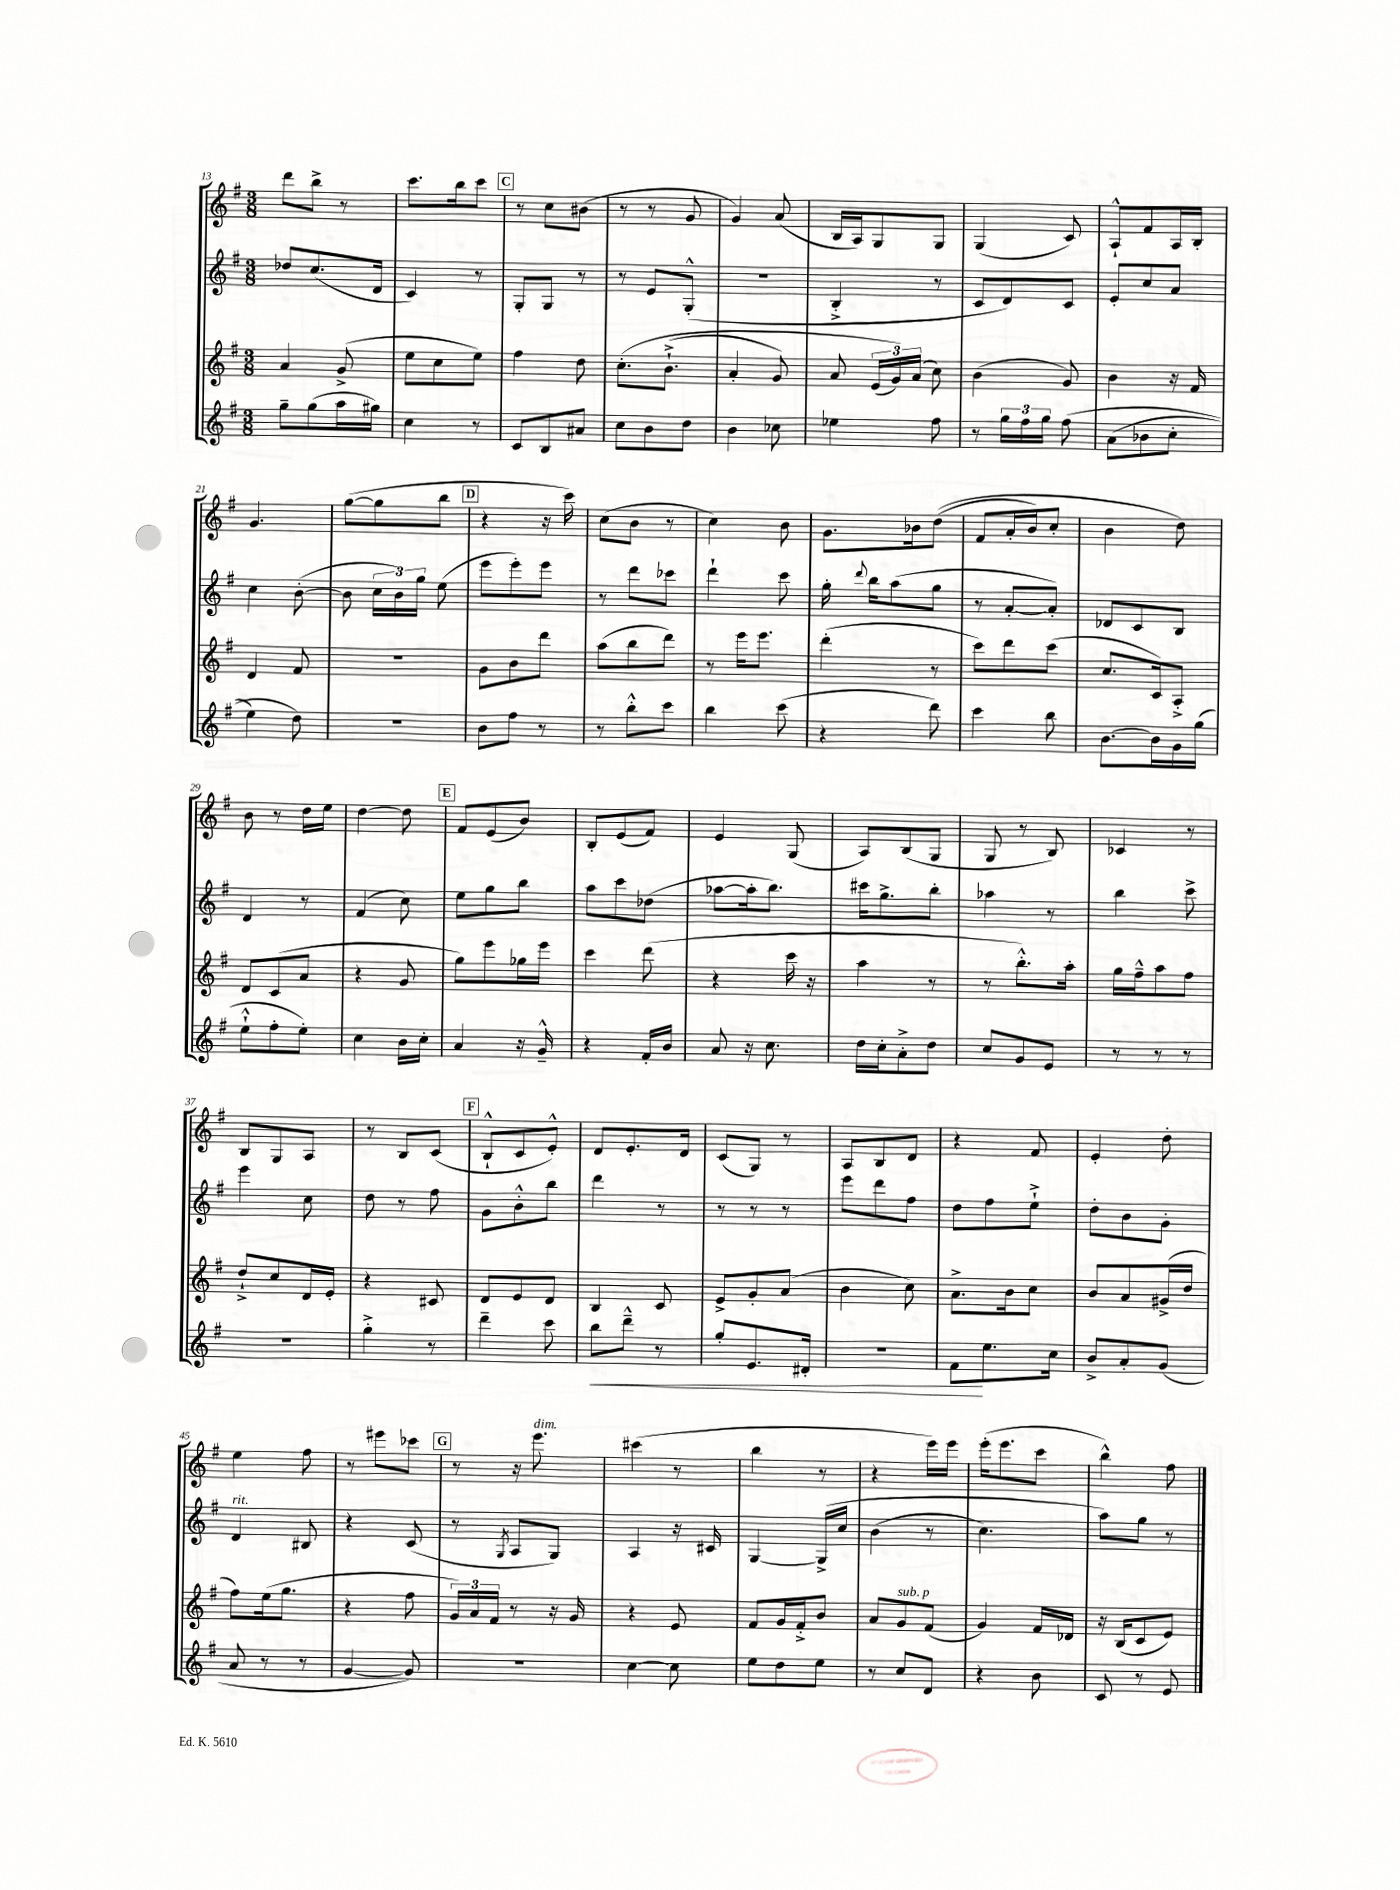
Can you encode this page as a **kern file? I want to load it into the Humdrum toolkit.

**kern	**dynam	**kern	**kern	**kern
*part4	*part4	*part3	*part2	*part1
*staff4	*staff4	*staff3	*staff2	*staff1
*clefG2	*	*clefG2	*clefG2	*clefG2
*k[f#]	*	*k[f#]	*k[f#]	*k[f#]
*M3/8	*	*M3/8	*M3/8	*M3/8
=13	=13	=13	=13	=13
8gg~\L	.	4a/	8dd-X/L	8ddd\L
(8gg\	.	.	(8.cc/	8bb^\J
16aa\L	.	(8g^/	.	8r
16gg#X\JJ)	.	.	16d/Jk	.
=14	=14	=14	=14	=14
4cc\	.	8ee\L	4c/)	8.ccc\L
.	.	8cc\	.	.
.	.	.	.	16bb\k
8r	.	8ee\J)	8r	8ccc\J
!!LO:REH:place=s1:t=C
=15	=15	=15	=15	=15
8c/L	.	4ff#\	8G'/L	8r
8B/	.	.	8G/J	8cc\L
8a#X/J	.	8dd\	8r	(8b#X\J
=16	=16	=16	=16	=16
8cc\L	.	(8.cc'\L	8r	8r
8b\	.	.	8e/L	8r
.	.	(8.b`^\J	.	.
8dd\J	.	.	(8G'^^/J	8g/
=17	=17	=17	=17	=17
4b\	.	4a'/	4.r	4g/)
8cc-X\	.	8g/)	.	(8a/
=18	=18	=18	=18	=18
4ee-X\	.	8a/	4B'^/	16B/LL
.	.	.	.	16A/J)
.	.	(24e/LL	.	8G/
.	.	24g/))	.	.
.	.	(24a/JJ	.	.
8ff#\	.	8cc\)	8r	8G/J
=19	=19	=19	=19	=19
8r	.	(4b\	8c/L	(4G/
24gg\LL	.	.	8d/)	.
24ff#\	.	.	.	.
24gg\JJ	.	.	.	.
(8ff#\	.	8g/)	8c/J	8c/)
=20	=20	=20	=20	=20
(8a\L	.	4b\	8e'/L	8A`^^/L
8b-X\	.	.	8cc/	8f#/
8cc'\J	.	16r	8a/J	16A/L
.	.	16f#/	.	16B'/JJ
!!LO:LB:g=z
=21	=21	=21	=21	=21
4ee\)	.	4d/	4cc\	4.g/
8dd\)	.	8f#/	([8b'\	.
=22	=22	=22	=22	=22
4.r	.	4.r	8b\]	([8gg\L
.	.	.	24cc\LL	8gg\]
.	.	.	24b\)	.
.	.	.	24gg\JJ	.
.	.	.	(8ee\	8bb\J
!!LO:REH:place=s1:t=D
=23	=23	=23	=23	=23
8b\L	.	8g\L	8eee\L	4r
8ff#\J	.	8b\	8eee'\)	.
8r	.	8ddd\J	8eee\J	16r
.	.	.	.	16ccc\)
=24	=24	=24	=24	=24
8r	.	(8aa\L	8r	(8cc\L
8bb'^^\L	.	8bb\	8ddd\L	8b\J
8ccc\J	.	8ddd\J)	8ccc-X\J	8r
=25	=25	=25	=25	=25
4bb\	.	8r	4ddd`\	4cc\)
.	.	16eee\KL	.	.
.	.	8.eee\J	.	.
(8ccc\	.	.	8ccc\	8b\
=26	=26	=26	=26	=26
4r	.	(4ddd'\	16gg'\	8.g\L
.	.	.	8qqddd/	.
.	.	.	16bb\KL	.
.	.	.	(8aa\	.
.	.	.	.	16b-X\k
8ddd\)	.	8r	8gg\J	((8dd\J
=27	=27	=27	=27	=27
4ccc\	.	8ccc\L)	8r	8f#/L
.	.	8ddd\	[8a'/L	16a'/L
.	.	.	.	16b/J)
8bb\	.	(8ccc\J	8a'/J])	8cc'/J
=28	=28	=28	=28	=28
[8.b\L	.	8.cc/L	8d-X/L	4b\
.	.	.	8c/	.
16b\L]	.	16c/k)	.	.
16g\	.	8A'^/J	8B/J	8dd\)
(16gg\JJ	.	.	.	.
!!LO:LB:g=z
=29	=29	=29	=29	=29
8ee`^^\L	.	8d/L	4d/	8b\
8ff#'\	.	(8c/	.	8r
8ee'\J)	.	8a/J	8r	16dd\LL
.	.	.	.	16ee\JJ
=30	=30	=30	=30	=30
4cc\	.	4r	(4f#/	[4dd\
16b\LL	.	8g/	8cc\)	8dd\]
16cc'\JJ	.	.	.	.
!!LO:REH:place=s1:t=E
=31	=31	=31	=31	=31
4a/	.	8gg\L)	8ee\L	8f#/L
.	.	8eee\	8gg\	(8e/
16r	.	16gg-X\L	8bb\J	8b/J)
16g~^^/	.	16eee\JJ	.	.
=32	=32	=32	=32	=32
4r	.	4ccc\	8aa\L	8B'/L
.	.	.	8ccc\	(8e/
16f#'/LL	.	(8ddd\	(8dd-X\J	8f#/J)
16b/JJ	.	.	.	.
=33	=33	=33	=33	=33
8a/	.	4r	[8aa-X\L	4e/
16r	.	.	16aa-'\k]	.
8.cc\	.	.	8.bb\J)	.
.	.	16ccc\	.	(8G/
.	.	16r	.	.
=34	=34	=34	=34	=34
16dd\LL	.	4aa\	16ccc#X\KL	8A/L)
16cc'\J	.	.	8.gg^\	.
8a'^\	.	.	.	(8B/
8dd\J	.	8r	8bb'\J	8G/J
=35	=35	=35	=35	=35
8cc/L	.	8r	4aa-X\	8G/
8g/	.	8.bb'^^\L)	.	8r
8e/J	.	.	8r	8B/)
.	.	16aa'\Jk	.	.
=36	=36	=36	=36	=36
8r	.	16gg\LL	4bb\	4c-X/
.	.	16ff#~^^\J	.	.
8r	.	8aa\	.	.
8r	.	8ff#\J	8ccc^\	8r
!!LO:LB:g=z
=37	=37	=37	=37	=37
4.r	.	8dd`^/L	4eee\	8B/L
.	.	8cc/	.	8G/
.	.	16d/L	8cc\	8A/J
.	.	16e'/JJ	.	.
=38	=38	=38	=38	=38
4gg'^\	.	4r	8dd\	8r
.	.	.	8r	8B/L
8r	.	8c#X/	8ff#\	(8c/J
!!LO:REH:place=s1:t=F
=39	=39	=39	=39	=39
4ddd~\	.	8d/L	8g\L	8B`^^/L
.	.	8e/	8b'^^\	8c/
8ccc\	.	8d/J	8bb\J	8e'^^/J)
=40	=40	=40	=40	=40
!	!LO:HP:b	!	!	!
8bb\L	<	4B/	4ddd\	8d/L
8ddd~^^\J	.	.	.	8.e'/
8r	.	8c/	8r	.
.	.	.	.	16d/Jk
=41	=41	=41	=41	=41
8gg'/L	.	8e^/L	8r	(8c/L
8.e/	.	8g'/	8r	8G/J)
.	.	(8a/J	8r	8r
16d#X'/Jk	.	.	.	.
=42	=42	=42	=42	=42
4.r	.	4b\	8eee\L	8A/L
.	.	.	8ddd\	8B/
.	.	8cc\)	8ff#\J	8d/J
=43	=43	=43	=43	=43
8f#\L	.	8.a^\L	8dd\L	4r
8.ee\	[	.	8ff#\	.
.	.	16b\k	.	.
.	.	8cc\J	8ee`^\J	8f#/
16cc\Jk	.	.	.	.
=44	=44	=44	=44	=44
8b^/L	.	8b/L	8dd'\L	4e'/
8a'/	.	8a/	8b\	.
(8g/J	.	(16g#X^/L	8g'\J	8dd'\
.	.	16dd/JJ	.	.
!!LO:LB:g=z
=45	=45	=45	=45	=45
!	!	!	!LO:TX:a:i:t=rit.	!
8a/	.	8ff#\L)	4d/	4ee\
8r	.	(16ee\k	.	.
.	.	8.gg\J	.	.
8r	.	.	8B#X/	8ff#\
=46	=46	=46	=46	=46
[4g/	.	4r	4r	8r
.	.	.	.	8eee#X\L
8g/])	.	8ff#\	(8c/	8ccc-X\J
!!LO:REH:place=s1:t=G
=47	=47	=47	=47	=47
4.r	.	24g/LL)	8r	8r
.	.	24a/	.	.
.	.	24f#/JJ	.	.
.	.	.	8qG/	.
.	.	8r	8A/L	16r
!	!	!	!	!LO:TX:a:i:t=dim.
.	.	.	.	8.eee\
.	.	16r	8G/J)	.
.	.	16g/	.	.
=48	=48	=48	=48	=48
[4cc\	.	4r	4A/	(4ccc#X\
8cc\]	.	8e/	16r	8r
.	.	.	16c#X/	.
=49	=49	=49	=49	=49
8ee\L	.	8f#/L	[4G/	4bb\
8dd\	.	16g/L	.	.
.	.	16f#'^/J	.	.
8ee\J	.	8b/J	(16G^/LL]	8r
.	.	.	16cc/JJ	.
=50	=50	=50	=50	=50
8r	.	8a/L	(4b\	4r
!	!	!LO:TX:a:i:t=sub. p	!	!
8cc/L	.	8g/	.	.
8d/J	.	(8f#/J	8r	16eee\LL)
.	.	.	.	16eee\JJ
=51	=51	=51	=51	=51
4r	.	4g/)	4.cc\)	(16eee'\KL
.	.	.	.	8.eee\
8b\	.	16f#/LL	.	8ccc\J
.	.	16d-X/JJ	.	.
=52	=52	=52	=52	=52
8c/	.	16r	8aa\L)	4bb^^\)
.	.	(16B/KL	.	.
8r	.	8c/	8gg\J	.
8e/	.	8e/J)	8r	8ff#\
==	==	==	==	==
*-	*-	*-	*-	*-
